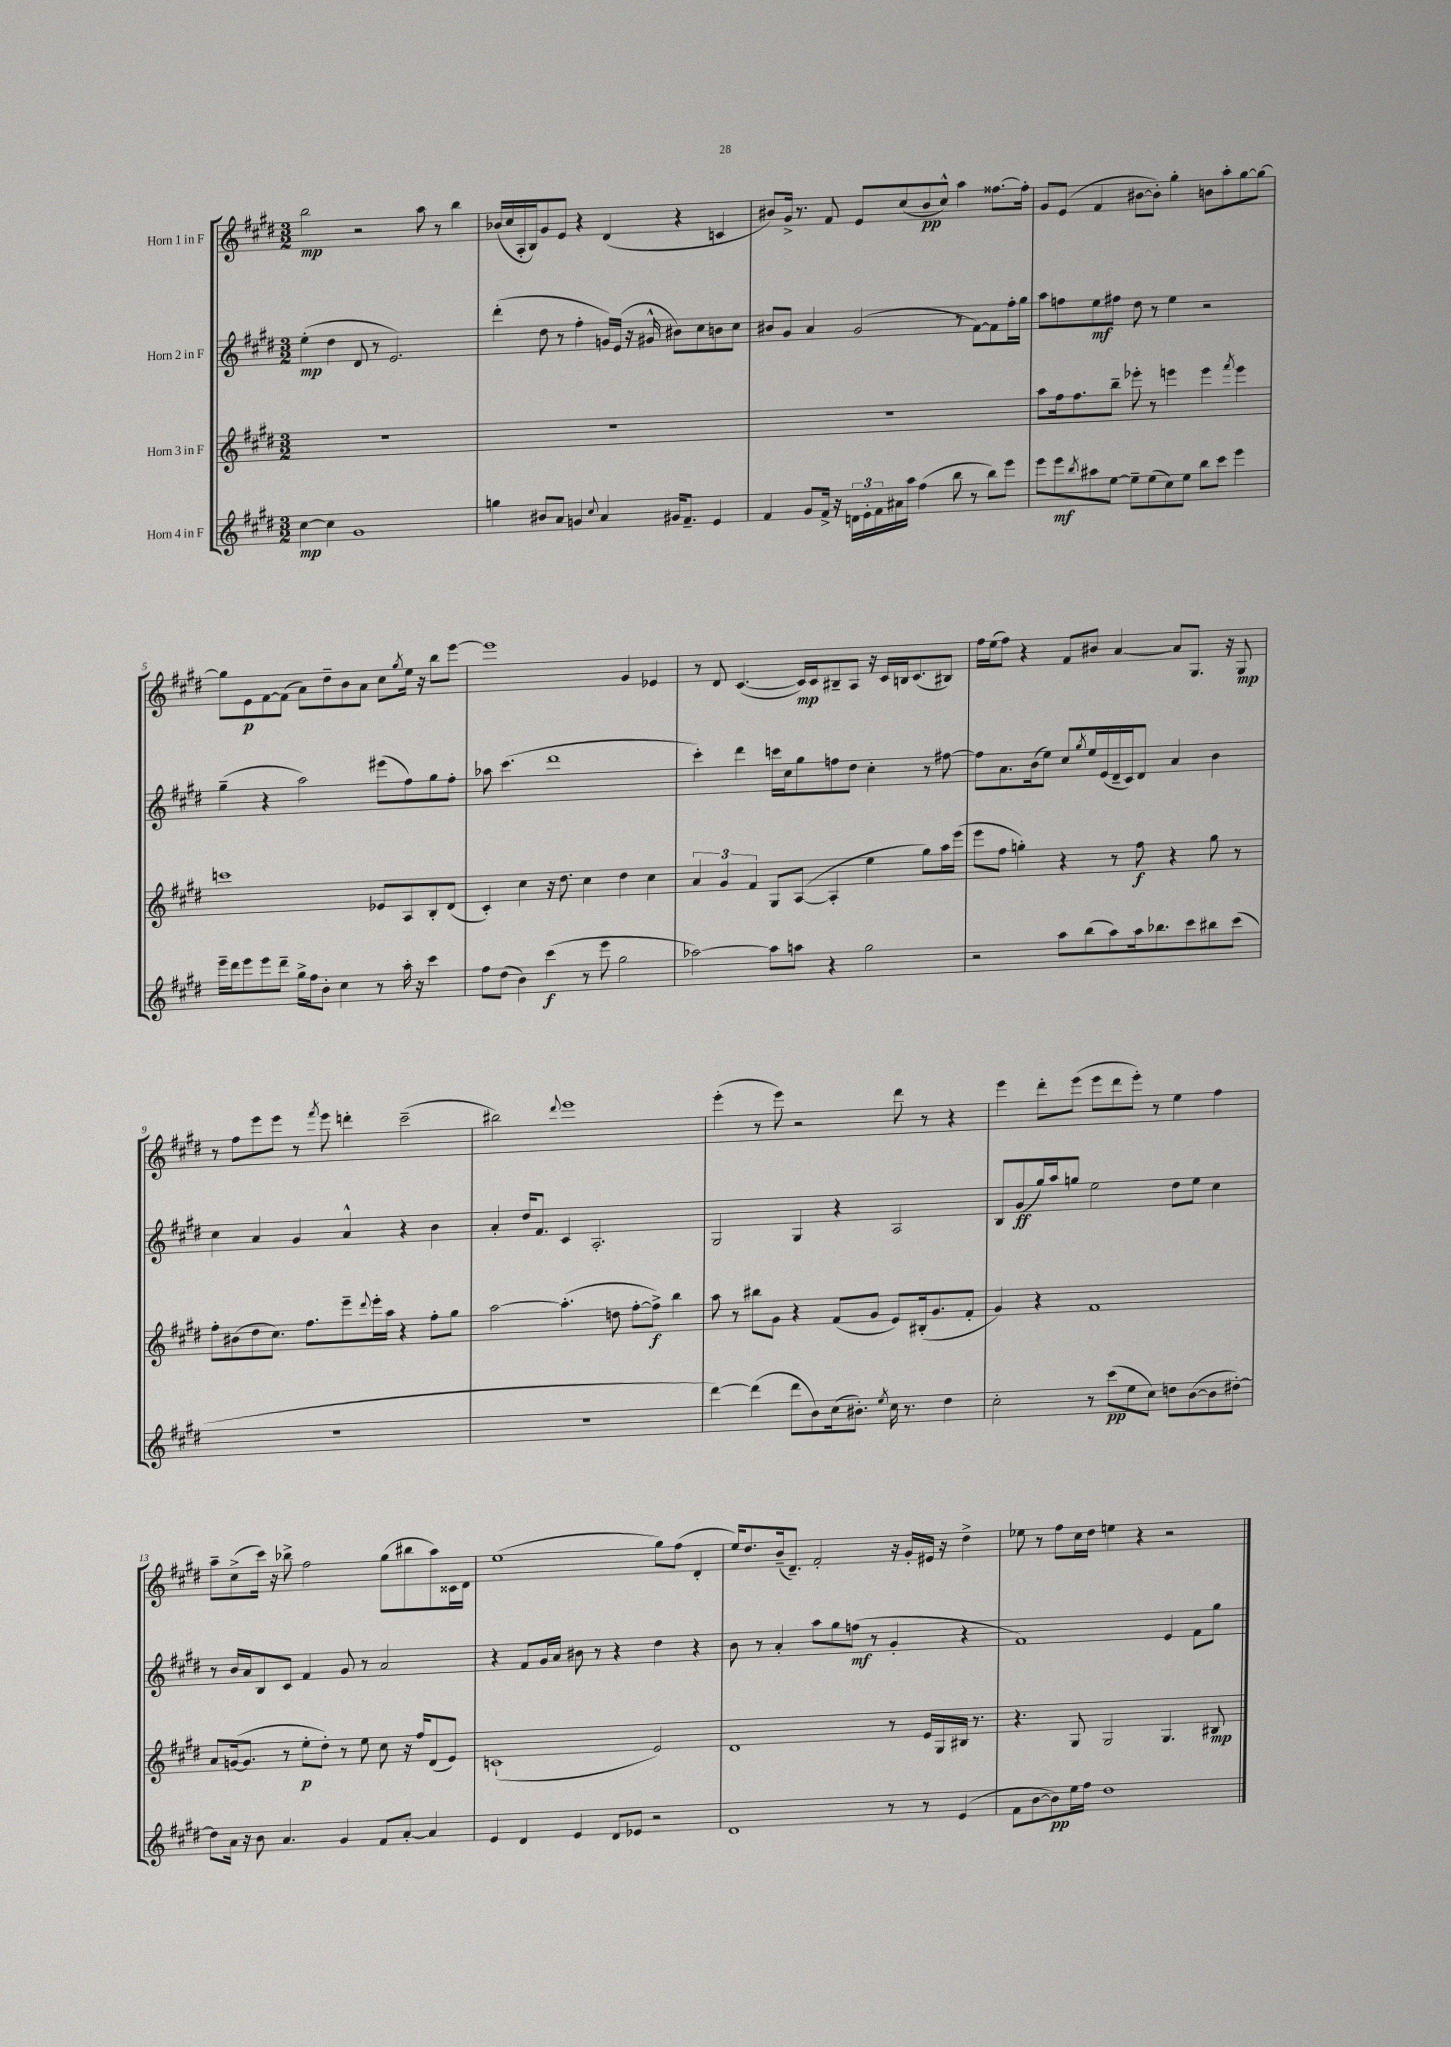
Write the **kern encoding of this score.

**kern	**kern	**kern	**kern
*staff4	*staff3	*staff2	*staff1
*clefG2	*clefG2	*clefG2	*clefG2
*k[f#c#g#d#]	*k[f#c#g#d#]	*k[f#c#g#d#]	*k[f#c#g#d#]
*M3/2	*M3/2	*M3/2	*M3/2
[4cc#	1.r	(4ee'	2bb
4cc#]	.	4dd#	.
1g#	.	8d#	2r
.	.	8r	.
.	.	2.e)	.
.	.	.	8aa
.	.	.	8r
.	.	.	4bb
=	=	=	=
4gg	1.r	(4ddd#'	(16b-
.	.	.	16cc#
.	.	.	16A'
.	.	.	16B)
8b#	.	8dd#	8g#
8a	.	8r	8e
4g	.	4ff#'	4r
8qqcc#	.	.	.
4a	.	16g)	(4d#
.	.	(16e	.
.	.	16r	.
.	.	16g#^^	.
16g#	.	8b#)	4r
8.f#~	.	.	.
.	.	8cc#	.
4e	.	8b	4c
.	.	8cc#	.
=	=	=	=
4f#	1.r	8b#	8b#)
.	.	8g#	16g#^
.	.	.	8.r
8g#	.	4a	.
16f#^	.	.	8f#
16r	.	.	.
24d	.	(2g#	8e
24e'	.	.	.
24f#	.	.	.
16a#	.	.	(8cc#
16aa	.	.	.
(4ff#	.	.	8b#
.	.	.	8cc#^^)
8bb	.	8r	4aa
8r	.	[8f#)	.
8bb)	.	8f#]	[8.ff##
8eee	.	16ff#'	.
.	.	16gg#	16ff##']
=	=	=	=
8eee	8aa	8aa	8g#
8eee	16ff#	8ff	(8e
.	8.ff#	.	.
8qbb	.	.	.
8aa#	.	8ee	4f#
[8ee	8bb~	8ff#	.
8ee~]	8eee-'	8dd#	[8b#
(8ee	8r	8r	8b#'])
8cc#)	4eee	4ee	4gg#'
8ee	.	.	.
8bb	4eee	2r	8b
8ccc#	.	.	8aa'
.	8qfff#	.	.
4eee	4eee	.	[8gg#
.	.	.	8gg#_
=	=	=	=
16eee~	1ccc	(4gg#~	8gg#]
16ddd#	.	.	.
8eee	.	.	8e
8eee	.	4r	[8f#
8ddd#~	.	.	(8f#]
16gg#^	.	2aa)	8a)
16ff#	.	.	.
8b'	.	.	8dd#~
4cc#	.	.	8b
.	.	.	8a
8r	8e-	(8eee#	8cc#
.	.	.	8qgg#
16aa'	8A	8ff#)	16ee
16r	.	.	16r
4ccc#	8B'	8gg#	8bb
.	(8d#	8ff#'	[8eee
=	=	=	=
8ff#	4c#')	8aa-	1eee]
(8dd#	.	(4.ccc#	.
4b)	4cc#	.	.
(4ccc#	16r	1ddd#	.
.	8.dd#	.	.
8r	4cc#	.	.
8eee	.	.	.
2gg#	4dd#	.	4g#
.	4cc#	.	4e-
=	=	=	=
[2aa-)	6a	4ccc#')	8r
.	.	.	8d#
.	6g#	.	.
.	.	4ddd#	([4.c#
.	6f#	.	.
8aa-]	8G#	16ccc	.
.	.	16cc#	.
8aa	([8A	8gg#	16c#])
.	.	.	16c#
4r	4A']	8ff	8B#~
.	.	8dd#	8A
2gg#	4ee	4cc#'	16r
.	.	.	16c#
.	.	.	16B
.	.	.	(8.c#
.	8gg#)	8r	.
.	16aa	[8ff#	8B#)
.	(16eee	.	.
=	=	=	=
2r	8eee	8ff#]	16ff#
.	.	.	(16ee
.	8ff#	8.a	8ff#)
.	4gg')	.	4r
.	.	(16b	.
.	.	8ee)	.
8aa	4r	8cc#	8f#
.	.	8qgg#	.
(8bb	.	16ee	8b#
.	.	(16e	.
8aa)	8r	16d#~	[4a
.	.	16c#)	.
16aa	8ff#	8d#	.
8.bb-	.	.	.
.	4r	4a	8a]
8ccc#	.	.	8.G#
8bb#	8gg	4b	.
.	.	.	16r
(8ccc#	8r	.	8G#
=	=	=	=
1.r	8ff#'	4cc#	8r
.	(8b#	.	8ff#
.	8dd#	4a	8eee
.	8.cc#)	.	8eee
.	.	4g#	8r
.	8.ff#	.	.
.	.	.	8qfff#
.	.	.	8eee
.	8eee~	4a^^	4ddd'
.	8qqddd#	.	.
.	16eee'	.	.
.	16aa	.	.
.	4r	4r	(2ccc#~
.	8ff#'	4b	.
.	8gg#	.	.
=	=	=	=
1.r	[2aa	4a'	2bb#)
.	.	16dd#	.
.	.	8.f#	.
.	.	.	8qqddd#
.	(4.aa']	4c#	1eee
.	.	2.A'	.
.	8dd	.	.
.	[8ff#'	.	.
.	8ff#^])	.	.
.	4bb	.	.
=	=	=	=
[4ddd#)	8aa	2G#	(4eee'
.	8r	.	.
(4ddd#]	8bb#	.	8r
.	8g#	.	8eee)
8ddd#	4r	4G#	2r
8b)	.	.	.
(16cc#	(8f#	4r	.
8.b#')	.	.	.
.	8g#	.	.
8qee	.	.	.
16cc#	8e)	2A	8ddd#
8.r	.	.	.
.	(16B#'	.	8r
.	8.g#	.	.
4dd#	.	.	4r
.	8f#'	.	.
=	=	=	=
2cc#'	4g#)	8B	4eee
.	.	(8g#	.
.	4r	16gg#)	8ddd#'
.	.	16aa	.
.	.	8gg	(8eee
8r	1f#	2ee	8eee
(8ccc#	.	.	8ddd#
8ee	.	.	8eee')
8cc#)	.	.	8r
8dd	.	8dd#	4ee
([8b	.	8ee	.
8b]	.	4cc#	4ff#
[8dd#')	.	.	.
=	=	=	=
8dd#]	8a	8r	8aa~
16a	([16g	16b	(8cc#^
16r	8.g]	16a	.
8b	.	8B	16ccc#)
.	.	.	16r
4.a	8r	8c#	8bb-^
.	8ee'	4f#	2ff#
.	8dd#')	.	.
4g#	8r	8g#	.
.	8ee	8r	.
8f#	8cc#	2a	(8gg#
[8a'	16r	.	8bb#
.	16ff#	.	.
4a]	(8d#	.	8aa)
.	8e)	.	16c##
.	.	.	16d#
=	=	=	=
4e	(1c`	4r	(1ee
4d#	.	8f#	.
.	.	16g#	.
.	.	16a	.
4e	.	8b#	.
.	.	8r	.
8d#	.	4r	.
8e-	.	.	.
2r	2e)	4dd#	8gg#)
.	.	.	(8ff#
.	.	4r	4d#'
=	=	=	=
1d#	1d#	8b	16ee)
.	.	.	8.dd#
.	.	8r	.
.	.	4a'	(16b~
.	.	.	8.d#~)
.	.	8aa	2f#'
.	.	8gg#	.
.	.	(8ff	.
.	.	8r	.
8r	8r	4g#'	16r
.	.	.	16g#'
8r	16e	.	16e#
.	16G#	.	16r
(4e	16B#	4r	4dd#^
.	8.r	.	.
=	=	=	=
8f#	4.r	1f#)	8ee-
[8b	.	.	8r
8b])	.	.	8ff#
16ee	8G#	.	16cc#
16ff#	.	.	16dd#
1dd#	2G#	.	4ee
.	.	.	4r
.	4.G#	4e	2r
.	.	8f#	.
.	8B#	8gg#	.
==	==	==	==
*-	*-	*-	*-
